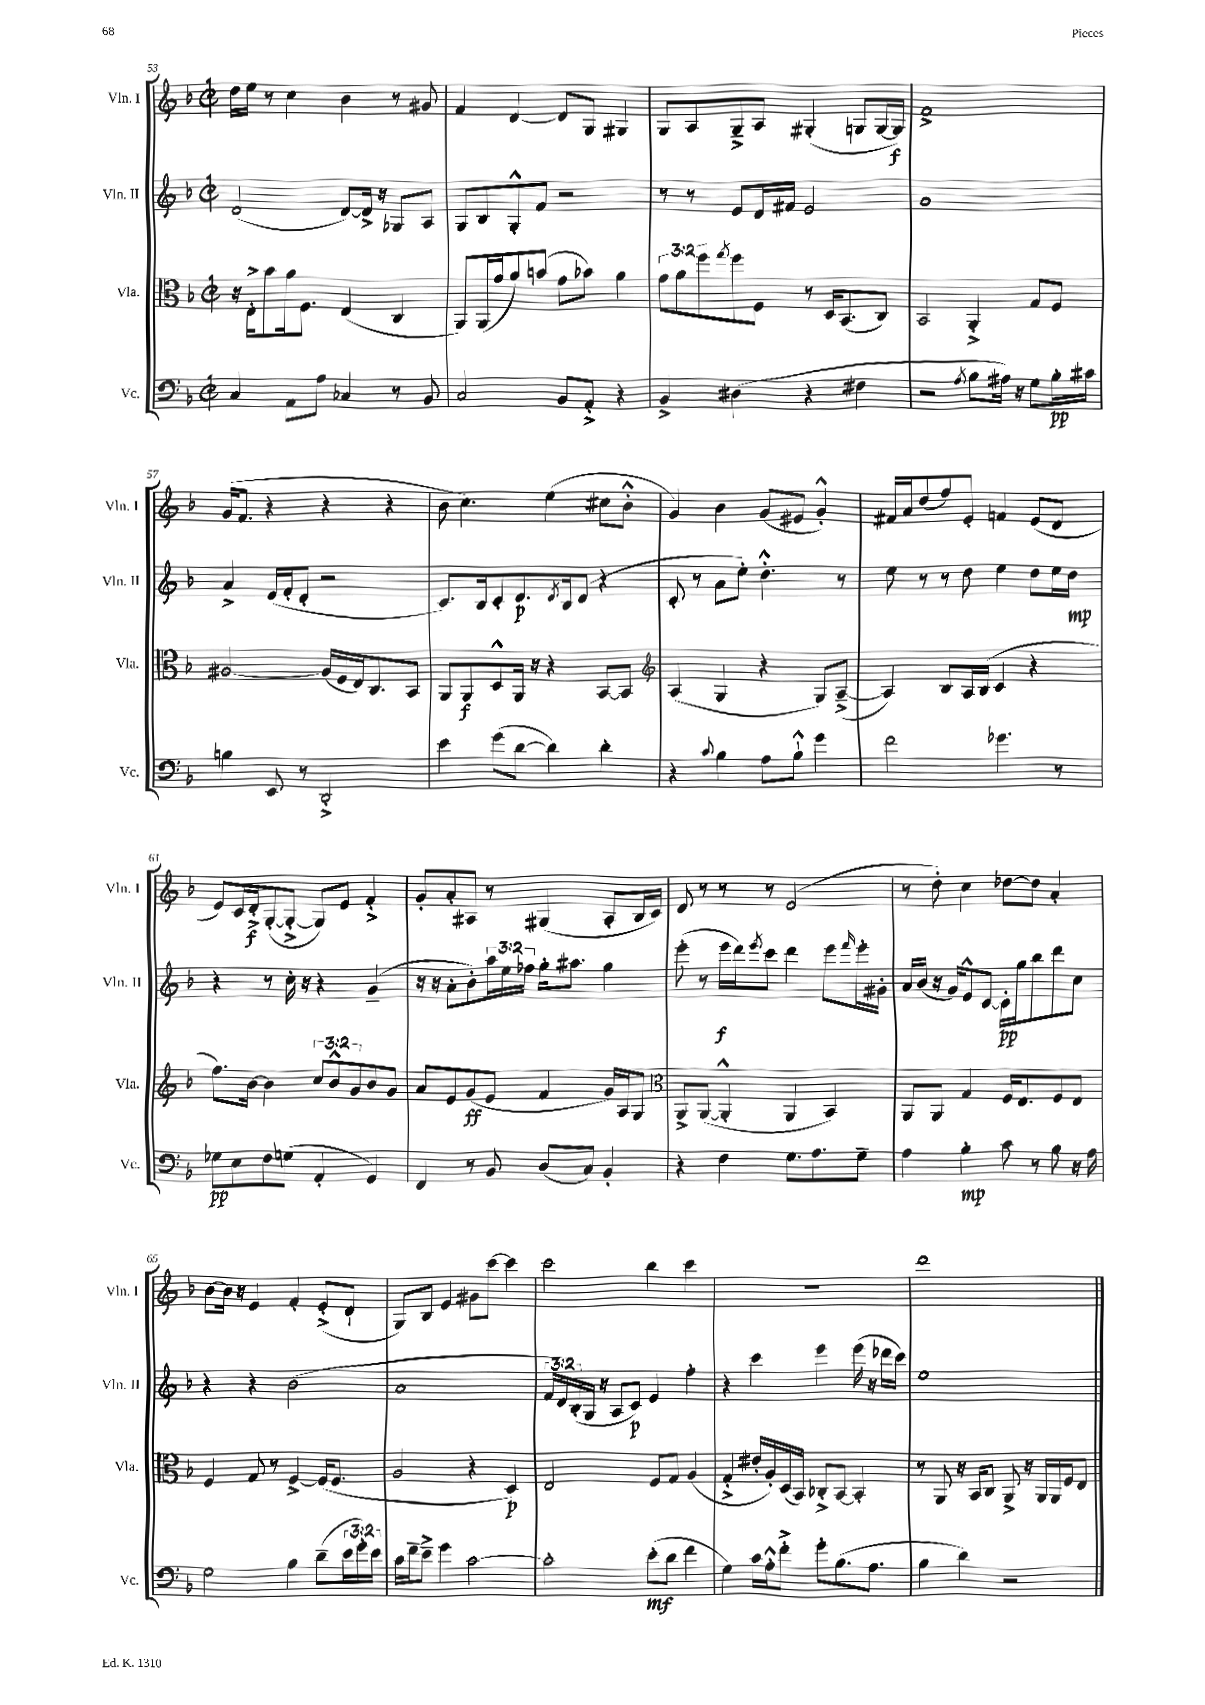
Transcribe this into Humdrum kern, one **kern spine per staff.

**kern	**dynam	**kern	**dynam	**kern	**dynam	**kern	**dynam
*part4	*part4	*part3	*part3	*part2	*part2	*part1	*part1
*staff4	*staff4	*staff3	*staff3	*staff2	*staff2	*staff1	*staff1
*I"Vc.	*	*I"Vla.	*	*I"Vln. II	*	*I"Vln. I	*
*I'Vc.	*	*I'Vla.	*	*I'Vln. II	*	*I'Vln. I	*
*clefF4	*	*clefC3	*	*clefG2	*	*clefG2	*
*k[b-]	*	*k[b-]	*	*k[b-]	*	*k[b-]	*
*M2/2	*	*M2/2	*	*M2/2	*	*M2/2	*
*met(c|)	*	*met(c|)	*	*met(c|)	*	*met(c|)	*
=53	=53	=53	=53	=53	=53	=53	=53
4C/	.	16r	.	(2d/	.	16dd\LL	.
.	.	16E'^\KL	.	.	.	16ee\JJ	.
.	.	8b-\	.	.	.	8r	.
8AA\L	.	16a\k	.	.	.	4cc\	.
.	.	8.F\J	.	.	.	.	.
8A\J	.	.	.	.	.	.	.
4C-X/	.	(4E/	.	[8d/L)	.	4b-\	.
.	.	.	.	16d^/Jk]	.	.	.
.	.	.	.	16r	.	.	.
8r	.	4C/	.	8G-X/L	.	8r	.
8BB-/	.	.	.	8A/J	.	8g#X/	.
=54	=54	=54	=54	=54	=54	=54	=54
2C/	.	8AA/L)	.	8G/L	.	4f/	.
.	.	(16AA/L	.	8B-/	.	.	.
.	.	16g/J	.	.	.	.	.
.	.	8a/)	.	8G'^^/	.	[4d/	.
.	.	(8bn/J	.	8f/J	.	.	.
8BB-/L	.	8g\L	.	2r	.	8d/L]	.
8AA'^/J	.	8b-X\J)	.	.	.	8G/J	.
4r	.	4a\	.	.	.	4G#X/	.
=55	=55	=55	=55	=55	=55	=55	=55
4BB-^/	.	12g\L	.	8r	.	8G/L	.
.	.	12a\	.	.	.	.	.
.	.	.	.	8r	.	8A/	.
.	.	12ff\	.	.	.	.	.
.	.	8qgg/	.	.	.	.	.
(4D#X\	.	8ff\	.	8e/L	.	8G~^/	.
.	.	8F\J	.	16d/L	.	8A/J	.
.	.	.	.	16f#X/JJ	.	.	.
4r	.	8r	.	2e/	.	(4G#X'/	.
.	.	16D/KL	.	.	.	.	.
.	.	(8.BB-/	.	.	.	.	.
4F#X\	.	.	.	.	.	8Gn/L	.
.	.	8C/J)	.	.	.	[16G/L	.
.	.	.	.	.	.	16G/JJ])	f
=56	=56	=56	=56	=56	=56	=56	=56
2r	.	2BB-/	.	1g	.	1f^	.
8qA/	.	.	.	.	.	.	.
8B-\L	.	4AA'^/	.	.	.	.	.
16A#X\Jk)	.	.	.	.	.	.	.
16r	.	.	.	.	.	.	.
8G\L	.	8G/L	.	.	.	.	.
16B-'\L	pp	8F/J	.	.	.	.	.
16c#X\JJ	.	.	.	.	.	.	.
!!LO:LB:g=z
=57	=57	=57	=57	=57	=57	=57	=57
4Bn\	.	[2A#X/	.	4a^/	.	(16g/KL	.
.	.	.	.	.	.	8.f/J	.
8EE/	.	.	.	(16e/LL	.	4r	.
.	.	.	.	16f'/J	.	.	.
8r	.	.	.	8d'/J	.	.	.
2DD'^/	.	(16A#/LL]	.	2r	.	4r	.
.	.	16F/	.	.	.	.	.
.	.	16E/J)	.	.	.	.	.
.	.	8.C/	.	.	.	.	.
.	.	.	.	.	.	4r	.
.	.	8BB-/J	.	.	.	.	.
=58	=58	=58	=58	=58	=58	=58	=58
4e\	.	8AA/L	.	8.c/L)	.	8b-\	.
.	.	8AA/	f	.	.	4.cc\)	.
.	.	.	.	16B-/k	.	.	.
(8g\L	.	8D^^/	.	8c'/	.	.	.
[8d\J	.	16AA/Jk	.	8.d/	p	.	.
.	.	16r	.	.	.	.	.
4d\])	.	4r	.	.	.	(4ee\	.
.	.	.	.	8qd/	.	.	.
.	.	.	.	16B-/k	.	.	.
.	.	.	.	(8d/J	.	.	.
4d'\	.	[8BB-/L	.	4r	.	8cc#X\L	.
.	.	8BB-/J]	.	.	.	8b-'^^\J	.
=59	=59	=59	=59	=59	=59	=59	=59
*	*	*clefG2	*	*	*	*	*
4r	.	(4A/	.	8c'/	.	4g/)	.
.	.	.	.	8r	.	.	.
8qqc/	.	.	.	.	.	.	.
4B-\	.	4G/	.	8a\L	.	4b-\	.
.	.	.	.	8ee'\J)	.	.	.
8A\L	.	4r	.	4.dd'^^\	.	(8g/L	.
8B-`^^\J	.	.	.	.	.	8e#X/J	.
4g\	.	8G/L)	.	.	.	4g'^^/)	.
.	.	([8A~^/J	.	8r	.	.	.
=60	=60	=60	=60	=60	=60	=60	=60
2f\	.	4A/])	.	8ee\	.	16f#X/LL	.
.	.	.	.	.	.	16a/J	.
.	.	.	.	8r	.	(8dd/	.
.	.	8B-/L	.	8r	.	8ff/)	.
.	.	16A/L	.	8dd\	.	8e'/J	.
.	.	(16B-/JJ	.	.	.	.	.
4.g-X\	.	4c/	.	4ee\	.	4fn/	.
.	.	4r	.	8dd\L	.	(8e/L	.
8r	.	.	.	16ee\L	.	8d/J	.
.	.	.	.	16dd\JJ	mp	.	.
!!LO:LB:g=z
=61	=61	=61	=61	=61	=61	=61	=61
8G-X\L	pp	8.ff\L)	.	4r	.	8e/L)	.
8E\	.	.	.	.	.	16c/L	.
.	.	[16b-\Jk	.	.	.	16d'^/J	f
8F\	.	4b-\]	.	8r	.	([8G'/	.
(8Gn\J	.	.	.	16cc'\	.	8G'^/J_	.
.	.	.	.	16r	.	.	.
4AA'/	.	12cc/L	.	4r	.	8G/L])	.
.	.	12b-^^/	.	.	.	.	.
.	.	.	.	.	.	8e/J	.
.	.	12g/	.	.	.	.	.
4GG/)	.	8b-/	.	(4g~/	.	4f'^/	.
.	.	8g/J	.	.	.	.	.
=62	=62	=62	=62	=62	=62	=62	=62
4FF/	.	8a/L	.	16r	.	8g'/L	.
.	.	.	.	16r	.	.	.
.	.	8e/	.	8a'\L	.	8a'/	.
8r	.	(8g/	ff	8b-'\)	.	8A#X/J	.
8BB-/	.	8e/J	.	24aa\L	.	8r	.
.	.	.	.	24ee\	.	.	.
.	.	.	.	24ff-X\JJ	.	.	.
(8D/L	.	4f/	.	16gg'\KL	.	(4G#X/	.
.	.	.	.	8.aa#X\J	.	.	.
8C/J)	.	.	.	.	.	.	.
4BB-'/	.	16g/LL)	.	4gg\	.	8A#'/L	.
.	.	16A/J	.	.	.	.	.
.	.	8G/J	.	.	.	16B-/L	.
.	.	.	.	.	.	16c/JJ)	.
=63	=63	=63	=63	=63	=63	=63	=63
*	*	*clefC3	*	*	*	*	*
4r	.	8AA^/L	.	(8eee'\	.	8d/	.
.	.	([8AA/J	.	8r	.	8r	.
4F\	.	4AA'^^/]	.	16eee\LL	f	8r	.
.	.	.	.	16ddd\J)	.	.	.
.	.	.	.	8qeee/	.	.	.
.	.	.	.	8ccc\J	.	8r	.
8.G\L	.	4AA/	.	4ddd\	.	(2e/	.
8.A\	.	.	.	.	.	.	.
.	.	4BB-/)	.	8eee\L	.	.	.
.	.	.	.	16qqfff/	.	.	.
8G~\J	.	.	.	16eee'\L	.	.	.
.	.	.	.	16g#X'\JJ	.	.	.
=64	=64	=64	=64	=64	=64	=64	=64
4A\	.	8AA/L	.	16a/LL	.	8r	.
.	.	.	.	(16b-/JJ	.	.	.
.	.	8AA/J	.	16r	.	8dd'\)	.
.	.	.	.	16g/KL)	.	.	.
4B-'\	mp	4G/	.	8e^^/	.	4cc\	.
.	.	.	.	[8c/J	.	.	.
8c\	.	16F/KL	.	16c'\LL]	pp	[8dd-X\L	.
.	.	8.E/	.	16gg\J	.	.	.
8r	.	.	.	8bb-\	.	8dd-\J]	.
8B-\	.	8F/	.	8ddd\	.	4a'/	.
16r	.	8E/J	.	8cc\J	.	.	.
16A\	.	.	.	.	.	.	.
!!LO:LB:g=z
=65	=65	=65	=65	=65	=65	=65	=65
2G\	.	4F/	.	4r	.	[8b-\L	.
.	.	.	.	.	.	16b-\Jk]	.
.	.	.	.	.	.	16r	.
.	.	8G/	.	4r	.	4e/	.
.	.	8r	.	.	.	.	.
4B-\	.	[4F^/	.	(2b-\	.	4f'/	.
(8d~\L	.	(16F/KL]	.	.	.	(8e'^/L	.
.	.	8.F/J	.	.	.	.	.
24e\L	.	.	.	.	.	8d`/J	.
24g'\)	.	.	.	.	.	.	.
24e\JJ	.	.	.	.	.	.	.
=66	=66	=66	=66	=66	=66	=66	=66
16c\LL	.	2A/	.	1a	.	8G/L)	.
16f~\J	.	.	.	.	.	.	.
8e~^\J	.	.	.	.	.	8B-/J	.
4g\	.	.	.	.	.	4e/	.
[2c\	.	4r	.	.	.	8g#X\L	.
.	.	.	.	.	.	[8ccc\J	.
.	.	4D/)	p	.	.	4ccc\]	.
=67	=67	=67	=67	=67	=67	=67	=67
2c'\]	.	2E/	.	24f/LL	.	2ccc\	.
.	.	.	.	24d/)	.	.	.
.	.	.	.	(24B-'/	.	.	.
.	.	.	.	16G/JJ	.	.	.
.	.	.	.	16r	.	.	.
.	.	.	.	8A/L	.	.	.
.	.	.	.	8c/J)	p	.	.
(8e'\L	mf	8F/L	.	4e/	.	4bb-\	.
8d\J	.	8G/J	.	.	.	.	.
4f\	.	(4A/	.	4ff'\	.	4ccc\	.
=68	=68	=68	=68	=68	=68	=68	=68
4G\)	.	4G'^/	.	4r	.	1r	.
16c\LL	.	16e#X'/LL	.	4ccc\	.	.	.
16A'^^\J	.	16A'/)	.	.	.	.	.
8f'^\J	.	(16D/	.	.	.	.	.
.	.	16BB-/JJ)	.	.	.	.	.
8g'\L	.	8C-X'^/L	.	4eee\	.	.	.
(8.B-\	.	[8BB-/J	.	.	.	.	.
.	.	4BB-'/]	.	(16eee\	.	.	.
8.A\J	.	.	.	16r	.	.	.
.	.	.	.	16ddd-X\LL	.	.	.
.	.	.	.	16ccc\JJ)	.	.	.
=69	=69	=69	=69	=69	=69	=69	=69
4B-\	.	8r	.	1ee	.	1ddd	.
.	.	8AA/	.	.	.	.	.
4d\)	.	16r	.	.	.	.	.
.	.	16BB-/KL	.	.	.	.	.
.	.	8C/J	.	.	.	.	.
2r	.	8AA^/	.	.	.	.	.
.	.	16r	.	.	.	.	.
.	.	16AA/LL	.	.	.	.	.
.	.	16AA/	.	.	.	.	.
.	.	16F/J	.	.	.	.	.
.	.	8E/J	.	.	.	.	.
==	==	==	==	==	==	==	==
*-	*-	*-	*-	*-	*-	*-	*-
